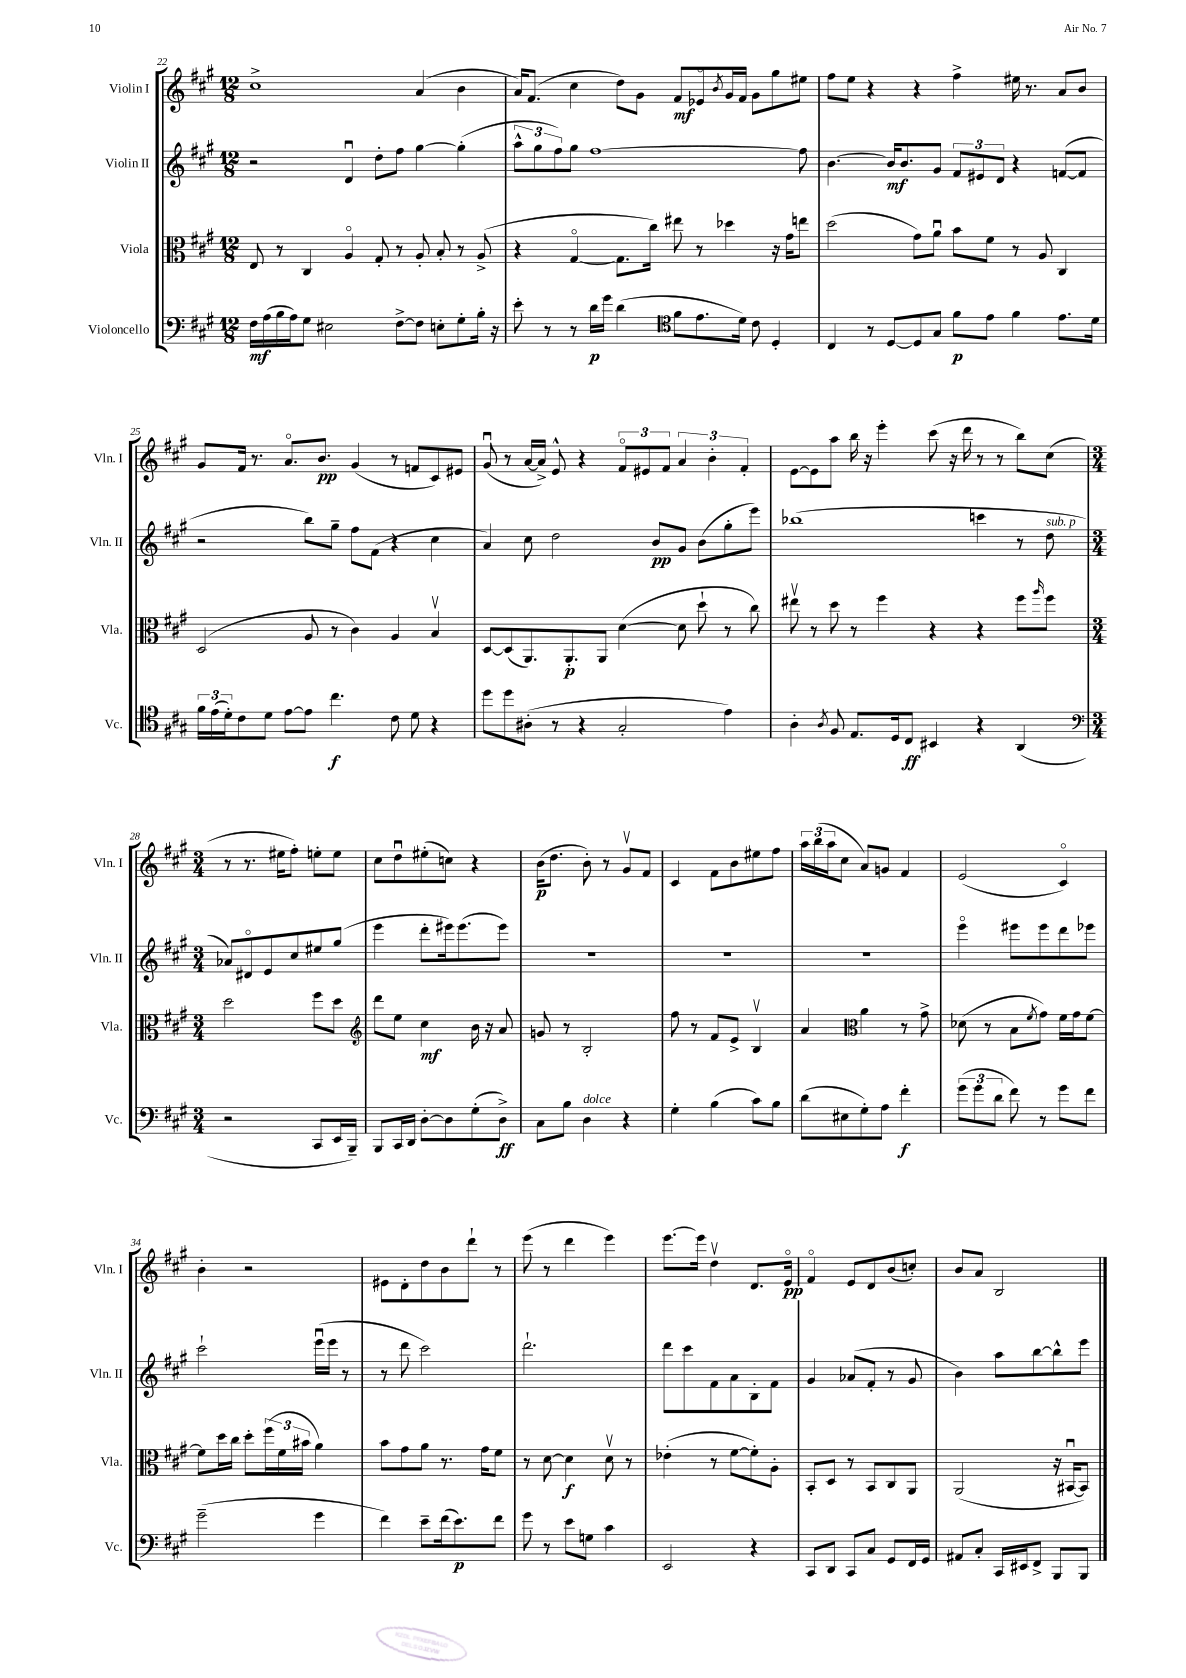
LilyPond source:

<<
\new StaffGroup <<
\new Staff = "s0" \with { instrumentName = "Violin I" shortInstrumentName = "Vln. I" } {
    \clef treble \key a \major \numericTimeSignature \time 12/8
    cis''1-> a'4( b'4 |
    a'16) fis'8.( cis''4 d''8) gis'8 fis'8\mf ees'8\flageolet \acciaccatura { b'8 } gis'16 fis'16 gis'8 gis''8 eis''8 |
    fis''8 e''8 r4 r4 fis''4-> eis''16 r8. a'8 b'8 |
    gis'8 fis'16 r8. a'8.\flageolet b'8.\pp gis'4( r8 f'8 cis'8) eis'8 |
    gis'8\downbow( r8 a'16~ a'16->) e'8-^ r4 \tuplet 3/2 { fis'8\flageolet eis'8 fis'8 } \tuplet 3/2 { a'4 b'4-. fis'4-. } |
    e'8~ e'8 a''8 b''16 r16 e'''4-. cis'''8( r16 d'''16 r8 r8 b''8) cis''8( |
    \numericTimeSignature \time 3/4 r8 r8. eis''16 fis''8-.) e''8-. e''8 |
    cis''8 d''8\downbow eis''8-.( c''8) r4 |
    b'16\p( d''8. b'8-.) r8 gis'8\upbow fis'8 |
    cis'4 fis'8 b'8 eis''8 fis''8 |
    \tuplet 3/2 { a''16 b''16( a''16 } cis''8 a'8) g'8 fis'4 |
    e'2( cis'4\flageolet) |
    b'4-. r2 |
    eis'8 d'8-. d''8 b'8 d'''8-! r8 |
    e'''8( r8 d'''4 e'''4) |
    e'''8.~ e'''16 d''4\upbow d'8. e'16\flageolet\pp |
    fis'4\flageolet e'8 d'8 b'8( c''8-.) |
    b'8 a'8 b2 \bar "|." |
}
\new Staff = "s1" \with { instrumentName = "Violin II" shortInstrumentName = "Vln. II" } {
    \clef treble \key a \major \numericTimeSignature \time 12/8
    r2 d'4\downbow d''8-. fis''8 gis''4~ gis''4-.( |
    \tuplet 3/2 { a''8-^ gis''8 fis''8) } gis''8 fis''1~ fis''8 |
    b'4.~ b'16\mf b'8. gis'8 \tuplet 3/2 { fis'8 eis'8 d'8 } r4 f'8~( f'8 |
    r2 b''8) gis''8-- fis''8 fis'8( r4 cis''4 |
    a'4) cis''8 d''2 b'8\pp gis'8 b'8( gis''8-. e'''8) |
    bes''1( c'''4 r8 d''8^\markup { \italic "sub. p" } |
    \numericTimeSignature \time 3/4 aes'8) dis'8\flageolet e'8 cis''8 eis''8 gis''8( |
    e'''4 d'''8-. eis'''16) eis'''8.( eis'''8) |
    R2. |
    R2. |
    R2. |
    e'''4\flageolet eis'''8 eis'''8 d'''8 ees'''8 |
    cis'''2-! e'''16\downbow( e'''16 r8 |
    r8 d'''8 cis'''2) |
    d'''2.-! |
    d'''8 cis'''8 fis'8 a'8 b8-. fis'8 |
    gis'4 aes'8( fis'8-. r8 gis'8 |
    b'4) a''8 b''8~ b''8-^ e'''8 \bar "|." |
}
\new Staff = "s2" \with { instrumentName = "Viola" shortInstrumentName = "Vla." } {
    \clef alto \key a \major \numericTimeSignature \time 12/8
    e8 r8 cis4 a4\flageolet gis8-. r8 a8-. b8-. r8 a8->( |
    r4 gis4~\flageolet gis8. cis''16) eis''8 r8 des''4 r16 gis'16 e''8 |
    d''2( gis'8) a'8\downbow b'8 fis'8 r8 a8 cis4 |
    d2( a8 r8 cis'4) a4 b4\upbow |
    d8~ d8( a,8.) a,8.-.\p a,8 d'4~( d'8 d''8-! r8 cis''8) |
    eis''8\upbow r8 d''8 r8 fis''4 r4 r4 fis''8 \grace { a''16 } fis''8 |
    \numericTimeSignature \time 3/4 d''2 fis''8 d''8 |
    \clef treble d'''8 e''8 cis''4\mf b'16 r16 a'8 |
    g'8 r8 b2-. |
    fis''8 r8 fis'8 e'8-> b4\upbow |
    a'4 \clef alto a'4 r8 gis'8-> |
    des'8( r8 b8 \acciaccatura { fis'8 } gis'8) fis'16 gis'16 fis'8~ |
    fis'8 d''16 cis''16 d''8-. \tuplet 3/2 { fis''16( fis'16 bis'16 } a'4) |
    b'8 gis'8 a'8 r8. gis'16 fis'8 |
    r8 d'8~ d'4\f d'8\upbow r8 |
    ees'4-.( r8 fis'8~ fis'8-.) a8-. |
    b,8-. d8 r8 b,8 cis8 a,8 |
    a,2( r16 bis,16~\downbow bis,8) \bar "|." |
}
\new Staff = "s3" \with { instrumentName = "Violoncello" shortInstrumentName = "Vc." } {
    \clef bass \key a \major \numericTimeSignature \time 12/8
    fis16\mf a16( b16 a16) gis8 eis2 fis8~-> fis8 e8-. gis8-. b16-. r16 |
    e'8-. r8 r8 d'16\p gis'16 d'4( \clef tenor fis'8 e'8. d'16) cis'8 d4-. |
    cis4 r8 d8~ d8 gis8 fis'8\p e'8 fis'4 e'8. d'16 |
    \tuplet 3/2 { fis'16 e'16( d'16-.) } cis'8 d'8 e'8~ e'8 cis''4.\f cis'8 d'8 r4 |
    d''8 d''8 ais8-.( r8 r4 gis2-. e'4) |
    a4-. \acciaccatura { a8 } fis8 e8. d16 cis8\ff bis,4 r4 a,4( |
    \numericTimeSignature \time 3/4 \clef bass r2 cis,8 e,16 b,,16--) |
    b,,8 cis,16 d,16 d8~-. d8 gis8-.( d8->\ff) |
    cis8 b8 d4^\markup { \italic "dolce" } r4 |
    gis4-. b4( cis'8) b8 |
    d'8( eis8 gis8-.) a8 fis'4-.\f |
    \tuplet 3/2 { gis'8( gis'8 d'8 } fis'8) r8 gis'8 fis'8 |
    gis'2--( gis'4 |
    fis'4) e'8-- fis'16( e'8.\p) fis'8 |
    gis'8 r8 e'8 g8 cis'4 |
    e,2 r4 |
    cis,8 d,8 cis,8 cis8 gis,8 fis,16 gis,16 |
    ais,8 cis8-. cis,16 eis,16 fis,8-> b,,8 b,,8 \bar "|." |
}
>>
>>
\layout { \context { \Score currentBarNumber = #22 } }
